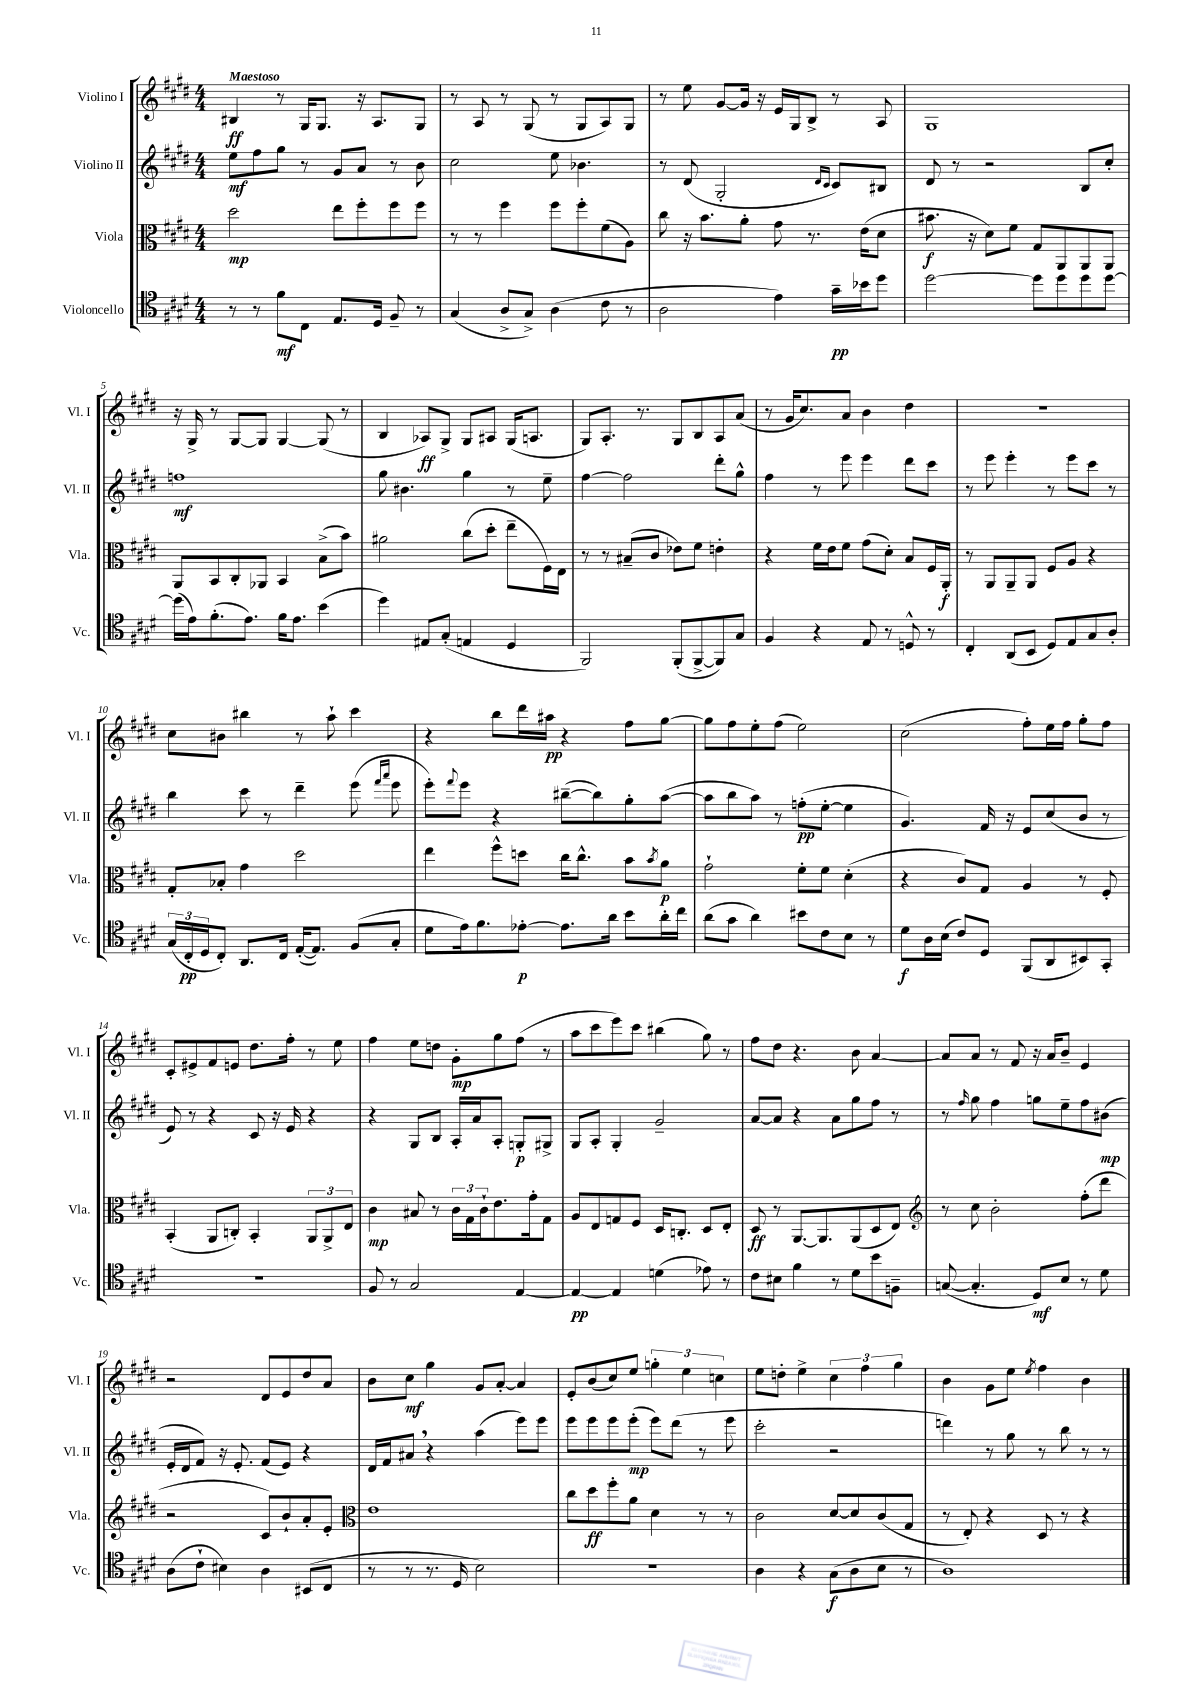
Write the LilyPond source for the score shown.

<<
\new StaffGroup <<
\new Staff = "s0" \with { instrumentName = "Violino I" shortInstrumentName = "Vl. I" } {
    \clef treble \key e \major \numericTimeSignature \time 4/4 \tempo "Maestoso"
    bis4\ff r8 gis16 gis8. r16 a8. gis8 |
    r8 a8 r8 gis8( r8 gis8 a8) gis8 |
    r8 e''8 gis'8~ gis'16 r16 e'16 gis16 b8-> r8 a8 |
    gis1 |
    r16 gis16-> r8 gis8~ gis8 gis4~ gis8( r8 |
    b4 aes8\ff) gis8-> gis8 ais8 gis16( a8. |
    gis8) a8.-. r8. gis8 b8 a8 a'8( |
    r8 gis'16 cis''8.) a'8 b'4 dis''4 |
    R1 |
    cis''8 bis'8 bis''4 r8 a''8-! cis'''4 |
    r4 b''8 dis'''16 ais''16\pp r4 fis''8 gis''8~ |
    gis''8 fis''8 e''8-. fis''8( e''2) |
    cis''2( fis''8-.) e''16 fis''16 gis''8-. fis''8 |
    cis'8-. eis'8-> fis'8 e'8 dis''8. fis''16-. r8 e''8 |
    fis''4 e''8 d''8 gis'8-.\mp gis''8 fis''8( r8 |
    a''8 cis'''8 e'''8) cis'''8 bis''4( gis''8) r8 |
    fis''8 dis''8 r4. b'8 a'4~ |
    a'8 a'8 r8 fis'8 r16 a'16 b'8-- e'4 |
    r2 dis'8 e'8 dis''8 a'8 |
    b'8 cis''8\mf gis''4 gis'8 a'8~-. a'4 |
    e'8-. b'8( cis''8) e''8 \tuplet 3/2 { g''4-. e''4 c''4 } |
    e''8 d''8-. e''4-> \tuplet 3/2 { cis''4 fis''4 gis''4 } |
    b'4 gis'8 e''8 \acciaccatura { e''8 } fis''4 b'4 \bar "|." |
}
\new Staff = "s1" \with { instrumentName = "Violino II" shortInstrumentName = "Vl. II" } {
    \clef treble \key e \major \numericTimeSignature \time 4/4
    e''8\mf fis''8 gis''8 r8 gis'8 a'8 r8 b'8 |
    cis''2 e''8 bes'4. |
    r8 dis'8( gis2-. \grace { dis'16 cis'16 } cis'8) bis8 |
    dis'8 r8 r2 b8 cis''8-. |
    f''1\mf |
    gis''8 bis'4. gis''4 r8 e''8-- |
    fis''4~ fis''2 dis'''8-. gis''8-^ |
    fis''4 r8 e'''8 e'''4 dis'''8 cis'''8 |
    r8 e'''8 e'''4-. r8 e'''8 cis'''8 r8 |
    b''4 cis'''8 r8 dis'''4-- e'''8( \grace { fis'''16 a'''16 } e'''8 |
    e'''8-.) \appoggiatura { fis'''8 } e'''8 r4 bis''8~--( bis''8) gis''8-. a''8~( |
    a''8 b''8 a''8) r8 f''8-.\pp( e''8~-. e''4 |
    gis'4.) fis'16 r16 e'8 cis''8( b'8 r8 |
    e'8) r8 r4 cis'8 r16 e'16 r4 |
    r4 gis8 b8 a16-. a'16 a8-. g8-.\p gis8-> |
    gis8 a8-. gis4-. gis'2-- |
    a'8~ a'8 r4 a'8 gis''8 fis''8 r8 |
    r8 \grace { fis''16 } gis''8 fis''4 g''8 e''8-- fis''8 bis'8\mp( |
    e'16-. dis'16 fis'8) r16 e'8.-. fis'8( e'8) r4 |
    dis'16 fis'16 ais'8 \breathe r4 a''4( e'''8) e'''8 |
    e'''8 e'''8 e'''8 e'''8-.\mp( e'''8) dis'''8( r8 e'''8 |
    cis'''2-. r2 |
    d'''4) r8 gis''8 r8 b''8 r8 r8 \bar "|." |
}
\new Staff = "s2" \with { instrumentName = "Viola" shortInstrumentName = "Vla." } {
    \clef alto \key e \major \numericTimeSignature \time 4/4
    dis''2\mp e''8 fis''8-. fis''8 fis''8 |
    r8 r8 fis''4 fis''8 fis''8-. fis'8( a8) |
    cis''8 r16 b'8. a'8-. gis'8 r8. e'16( dis'8 |
    bis'8.\f r16 dis'8) fis'8 gis8 a,8 a,8 a,8 |
    a,8 b,8 cis8-. aes,8 b,4 b8->( b'8) |
    ais'2 cis''8( dis''8-. e''8-- fis16) e16 |
    r8 r8 bis8--( cis'8 ees'8) fis'8 e'4-. |
    r4 fis'16 e'16 fis'8 gis'8( dis'8-.) b8 fis16 a,16-.\f |
    r8 a,8 a,8-- a,8 fis8 a8 r4 |
    gis8-. bes8-. gis'4 dis''2 |
    e''4 fis''8-^ d''8 cis''16 cis''8.-^ b'8 \acciaccatura { b'8 } a'8\p |
    gis'2-! fis'8-. fis'8 dis'4-.( |
    r4 cis'8) gis8 a4 r8 fis8-. |
    b,4-.( a,8 c8-.) b,4-. \tuplet 3/2 { a,8 a,8-> e8 } |
    cis'4\mp bis8 r8 \tuplet 3/2 { cis'16 gis16 cis'16-! } e'8. gis'16-. gis8 |
    a8 e8 g8 fis8 dis16 c8.-. dis8 e8-. |
    dis8\ff r8 a,8.~ a,8. a,8( dis8 e8) |
    \clef treble r8 cis''8 b'2-. fis''8-.( dis'''8 |
    r2 cis'8) b'8-! a'8-. e'8-. |
    \clef alto e'1 |
    cis''8 dis''8\ff fis''8-. a'8 dis'4 r8 r8 |
    cis'2 dis'8~ dis'8 cis'8( gis8 |
    r8 e8-.) r4 dis8 r8 r4 \bar "|." |
}
\new Staff = "s3" \with { instrumentName = "Violoncello" shortInstrumentName = "Vc." } {
    \clef tenor \key e \major \numericTimeSignature \time 4/4
    r8 r8 fis'8\mf cis8 e8. dis16 fis8-- r8 |
    gis4( a8-> gis8->) a4( cis'8 r8 |
    a2 e'4) gis'16--\pp bes'16 dis''8 |
    dis''2~ dis''8 dis''8 dis''8 dis''8~ |
    dis''16( e'16) fis'8.-.( e'8.) fis'16 e'8. b'4( |
    dis''4) eis8 gis8-.( e4 dis4 |
    fis,2) fis,8-.( fis,8~-> fis,8) gis8 |
    fis4 r4 e8 r8 d8-^ r8 |
    cis4-. a,8( b,8 dis8) e8 gis8 a8-. |
    \tuplet 3/2 { gis16( cis16-.\pp dis16 } cis8-.) a,8. cis16 e16~-.( e8.) fis8( gis8-. |
    dis'8 e'16) fis'8. ees'8~-.\p ees'8. a'16 b'8 a'16-. cis''16 |
    a'8( gis'8 a'4) bis'8 cis'8 b8 r8 |
    dis'8\f a16 b16( cis'8) dis8 fis,8( a,8 bis,8) gis,8-. |
    r1 |
    fis8 r8 gis2 e4~ |
    e4~\pp e4 d'4( ees'8) r8 |
    cis'8 bis8 fis'4 r8 dis'8 b'8 f8-- |
    g8~( g4.-. dis8\mf) b8 r8 dis'8 |
    a8( cis'8-! bis4) a4 bis,8( cis8 |
    r8 r8 r8. dis16 b2) |
    r1 |
    a4 r4 gis8\f( a8 b8 r8 |
    a1) \bar "|." |
}
>>
>>
